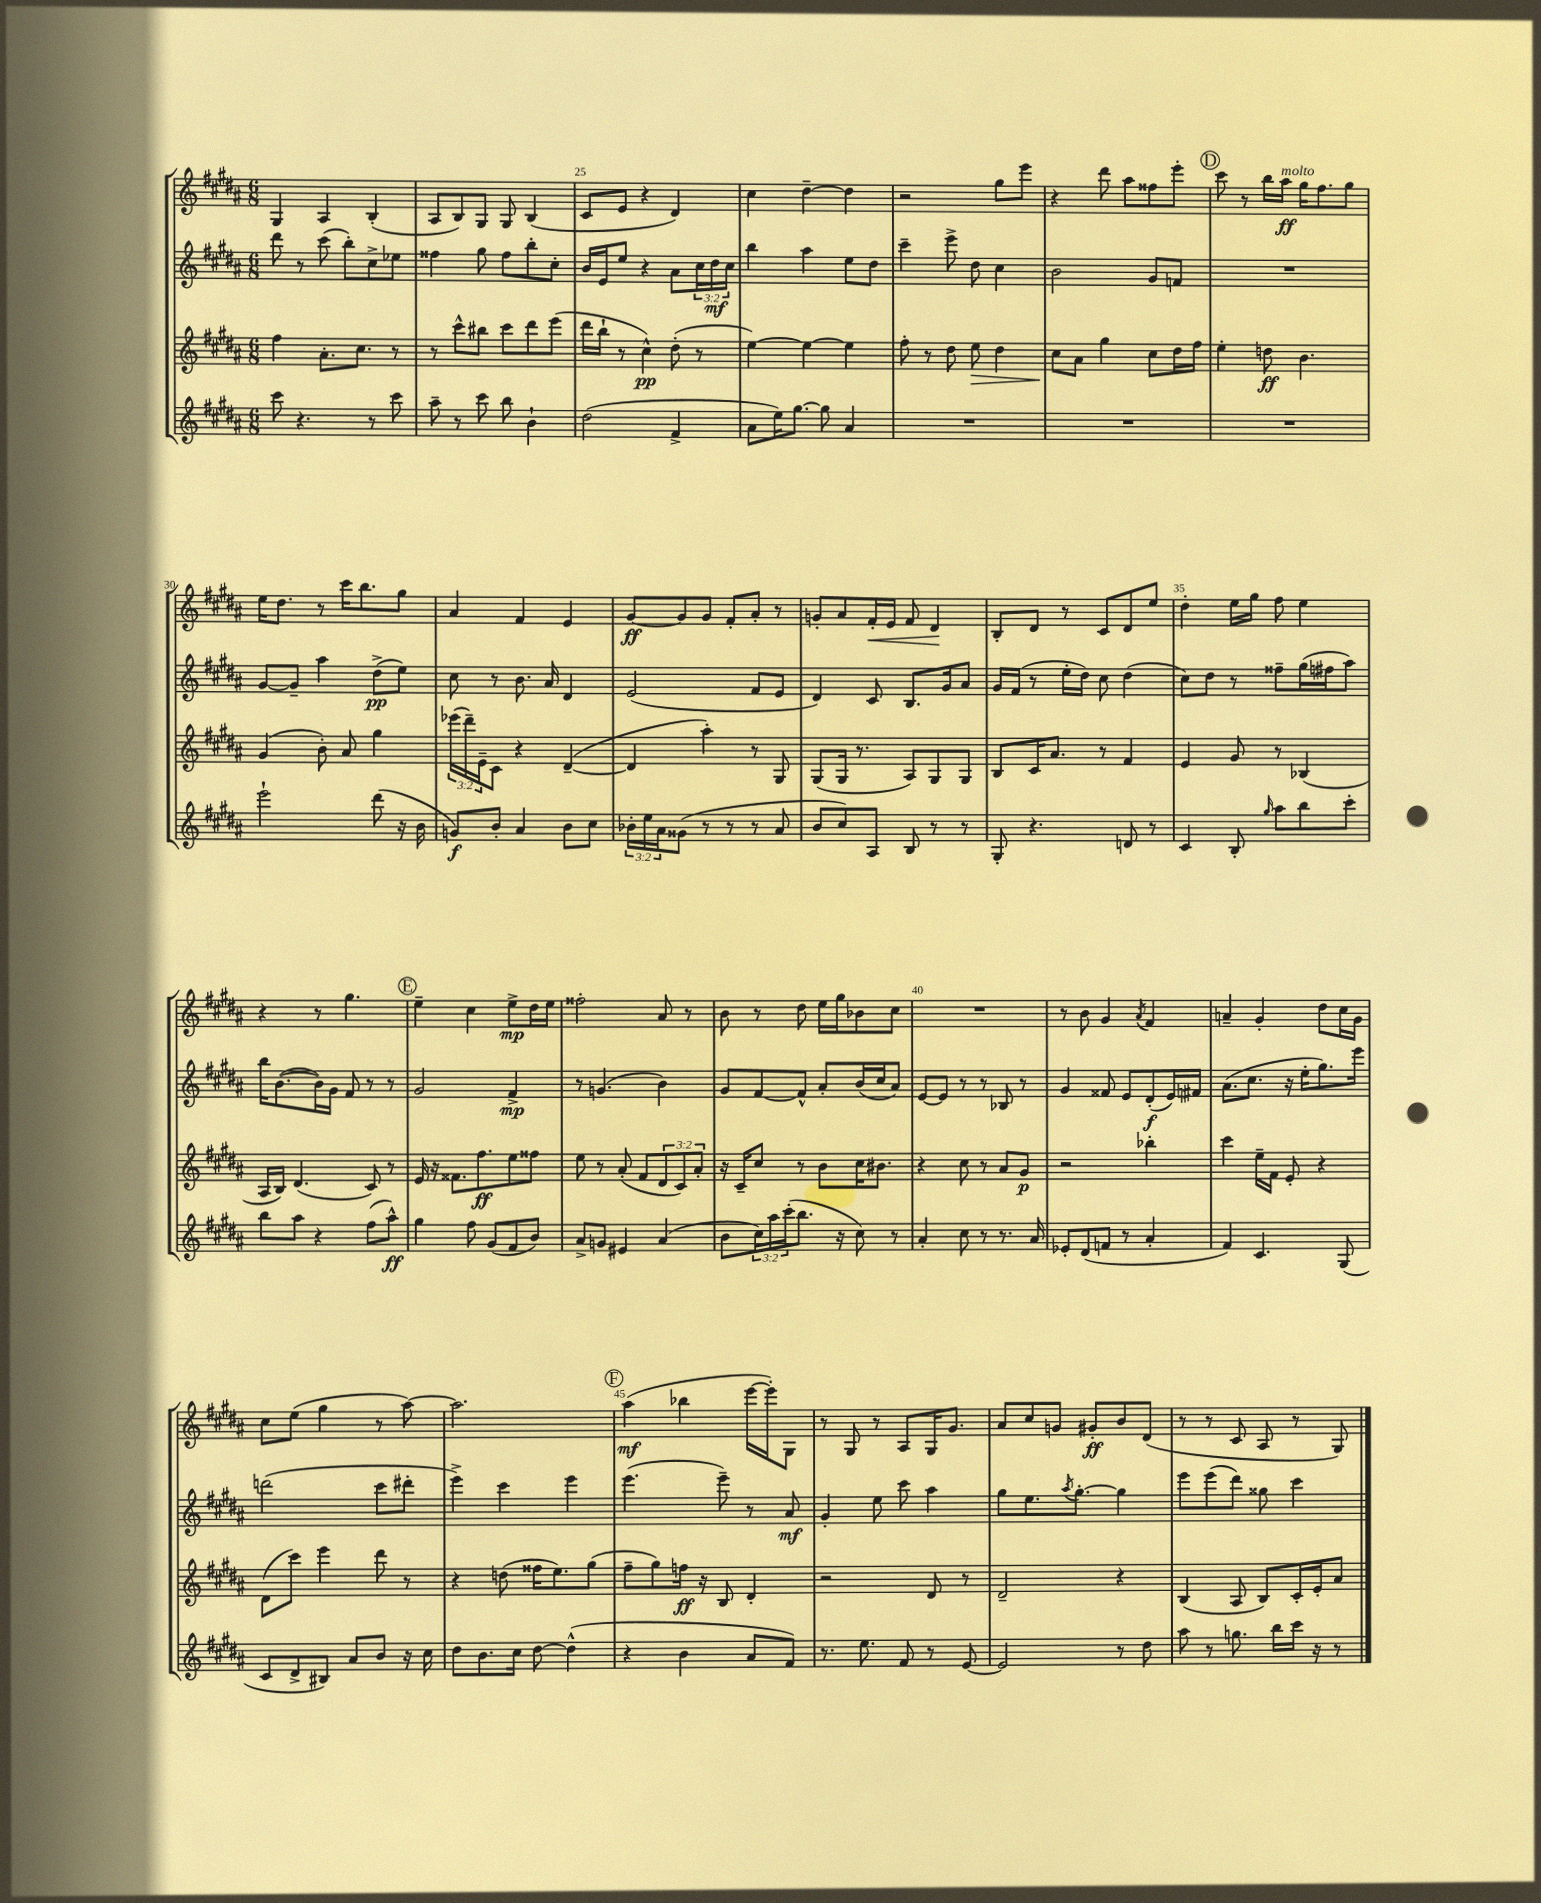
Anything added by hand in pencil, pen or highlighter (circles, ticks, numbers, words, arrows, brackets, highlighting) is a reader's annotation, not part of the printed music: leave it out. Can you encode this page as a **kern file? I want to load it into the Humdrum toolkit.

**kern	**dynam	**kern	**dynam	**kern	**dynam	**kern	**dynam
*part4	*part4	*part3	*part3	*part2	*part2	*part1	*part1
*staff4	*staff4	*staff3	*staff3	*staff2	*staff2	*staff1	*staff1
*clefG2	*	*clefG2	*	*clefG2	*	*clefG2	*
*k[f#c#g#d#a#]	*	*k[f#c#g#d#a#]	*	*k[f#c#g#d#a#]	*	*k[f#c#g#d#a#]	*
*M6/8	*	*M6/8	*	*M6/8	*	*M6/8	*
=23	=23	=23	=23	=23	=23	=23	=23
8ccc#\	.	4ff#\	.	8ddd#\	.	4G#/	.
4.r	.	.	.	8r	.	.	.
.	.	8.a#'\L	.	(8ccc#\	.	4A#/	.
.	.	.	.	8bb'\L)	.	.	.
.	.	8.cc#\J	.	.	.	.	.
8r	.	.	.	8cc#^\	.	(4B'/	.
8ccc#\	.	8r	.	8ee-X\J	.	.	.
=24	=24	=24	=24	=24	=24	=24	=24
8aa#~\	.	8r	.	4ff##X\	.	8A#/L	.
8r	.	8ccc#^^\L	.	.	.	8B/)	.
8ccc#\	.	8bb#X\J	.	8gg#\	.	8G#/J	.
8bb\	.	8ccc#\L	.	8ff##\L	.	8G#/	.
4b`\	.	8ddd#\	.	8bb'\	.	(4B/	.
.	.	(8eee\J	.	8cc#'\J	.	.	.
=25	=25	=25	=25	=25	=25	=25	=25
(2dd#\	.	16ddd#\LL	.	16b/LL	.	8c#/L	.
.	.	16bb`\JJ	.	16e/J	.	.	.
.	.	8r	.	8ee/J	.	8e/J	.
.	.	4cc#^^\)	pp	4r	.	4r	.
4f#^/	.	(8dd#'\	.	8a#\L	.	4d#/)	.
.	.	8r	.	24cc#\L	.	.	.
.	.	.	.	24dd#\	mf	.	.
.	.	.	.	24cc#\JJ	.	.	.
=26	=26	=26	=26	=26	=26	=26	=26
8a#\L	.	[4ee\)	.	4bb\	.	4cc#\	.
16ee\K)	.	.	.	.	.	.	.
[8.gg#\J	.	.	.	.	.	.	.
.	.	4ee\_	.	4aa#\	.	[4dd#~\	.
8gg#\]	.	.	.	.	.	.	.
4a#/	.	4ee\]	.	8ee\L	.	4dd#\]	.
.	.	.	.	8dd#\J	.	.	.
=27	=27	=27	=27	=27	=27	=27	=27
2.r	.	8ff#'\	.	4ccc#~\	.	2r	.
.	.	8r	.	.	.	.	.
.	.	8dd#\	.	8eee^\	.	.	.
!	!	!	!LO:HP:b	!	!	!	!
.	.	8ee\	>	8dd#\	.	.	.
.	.	4dd#\	.	4cc#\	.	8gg#\L	.
.	.	.	.	.	.	8eee\J	.
=28	=28	=28	=28	=28	=28	=28	=28
2.r	.	8cc#\L	.	2b\	.	4r	.
.	.	8a#\J	]	.	.	.	.
.	.	4gg#\	.	.	.	8ddd#\	.
.	.	.	.	.	.	8aa#\L	.
.	.	8cc#\L	.	8g#/L	.	8ff##X\	.
.	.	16dd#\L	.	8fn/J	.	8eee'\J	.
.	.	16ff#\JJ	.	.	.	.	.
!!LO:REH:place=s1:t=D
=29	=29	=29	=29	=29	=29	=29	=29
2.r	.	4ee'\	.	2.r	.	8ccc#\	.
.	.	.	.	.	.	8r	.
.	.	8ddn\	ff	.	.	16bb\LL	.
!	!	!	!	!	!	!LO:TX:a:i:t=molto	!
.	.	.	.	.	.	16aa#\JJ	ff
.	.	4.b\	.	.	.	16gg#\KL	.
.	.	.	.	.	.	8.ff#\	.
.	.	.	.	.	.	8gg#\J	.
!!LO:LB:g=z
=30	=30	=30	=30	=30	=30	=30	=30
2eee`\	.	(4g#/	.	[8g#/L	.	16ee\KL	.
.	.	.	.	.	.	8.dd#\J	.
.	.	.	.	8g#~/J]	.	.	.
.	.	8b'\)	.	4aa#\	.	8r	.
.	.	8a#/	.	.	.	16ccc#\KL	.
.	.	.	.	.	.	8.bb\	.
(8ddd#\	.	4gg#\	.	(8dd#^\L	pp	.	.
16r	.	.	.	8ee\J)	.	8gg#\J	.
16b\	.	.	.	.	.	.	.
=31	=31	=31	=31	=31	=31	=31	=31
8gn/L)	f	(24eee-X\LL	.	8cc#\	.	4a#/	.
.	.	24ddd#~\)	.	.	.	.	.
.	.	24e~\J	.	.	.	.	.
8b'/J	.	8c#\J	.	8r	.	.	.
4a#/	.	4r	.	8.b\	.	4f#/	.
.	.	.	.	16a#/	.	.	.
8b\L	.	([4d#~/	.	4d#/	.	4e/	.
8cc#\J	.	.	.	.	.	.	.
=32	=32	=32	=32	=32	=32	=32	=32
24b-X'\LL	.	4d#/]	.	(2e/	.	[8g#/L	ff
24ee\	.	.	.	.	.	.	.
24a#\J	.	.	.	.	.	.	.
(8g##X\J	.	.	.	.	.	8g#/]	.
8r	.	4aa#'\)	.	.	.	8g#/J	.
8r	.	.	.	.	.	8f#'/L	.
8r	.	8r	.	8f#/L	.	8a#'/J	.
8a#/	.	8G#/	.	8e/J	.	8r	.
=33	=33	=33	=33	=33	=33	=33	=33
8b/L	.	(8G#/L	.	4d#/)	.	8gn'/L	.
8cc#/)	.	16G#/Jk	.	.	.	8a#/	.
.	.	8.r	.	.	.	.	.
!	!	!	!	!	!	!	!LO:HP:b
8A#/J	.	.	.	8c#/	.	16f#'/L	<
.	.	.	.	.	.	16e/JJ	.
8B/	.	8A#/L)	.	8.B/L	.	8f#/	.
8r	.	8G#/	.	.	.	4d#/	.
.	.	.	.	16g#/k	.	.	.
8r	.	8G#/J	.	8a#/J	.	.	.
.	.	.	.	.	.	.	[
=34	=34	=34	=34	=34	=34	=34	=34
8G#'/	.	8B/L	.	16g#/LL	.	8B'/L	.
.	.	.	.	(16f#/JJ	.	.	.
4.r	.	16c#/K	.	8r	.	8d#/J	.
.	.	8.a#/J	.	.	.	.	.
.	.	.	.	16ee'\LL	.	8r	.
.	.	.	.	16dd#\JJ)	.	.	.
.	.	8r	.	8cc#\	.	8c#/L	.
8dn/	.	4f#/	.	(4dd#\	.	8d#/	.
8r	.	.	.	.	.	8ee/J	.
=35	=35	=35	=35	=35	=35	=35	=35
4c#/	.	4e/	.	8cc#\L)	.	4dd#'\	.
.	.	.	.	8dd#\J	.	.	.
8B'/	.	8g#/	.	8r	.	16ee\LL	.
.	.	.	.	.	.	16gg#\JJ	.
16qqgg#/	.	.	.	.	.	.	.
8aa#\L	.	8r	.	8ff##X~\L	.	8ff#\	.
8bb\	.	(4B-X/	.	(16gg#\L	.	4ee\	.
.	.	.	.	16ff#X\J	.	.	.
8ccc#'\J	.	.	.	8aa#\J)	.	.	.
!!LO:LB:g=z
=36	=36	=36	=36	=36	=36	=36	=36
8bb\L	.	16A#/LL	.	16bb\KL	.	4r	.
.	.	16B/JJ)	.	([8.b\	.	.	.
8aa#\J	.	(4.d#/	.	.	.	.	.
4r	.	.	.	16b\L])	.	8r	.
.	.	.	.	16g#\JJ	.	.	.
.	.	.	.	8f#/	.	4.gg#\	.
(8ff#\L	.	8c#/)	.	8r	.	.	.
8aa#^^\J)	ff	8r	.	8r	.	.	.
!!LO:REH:place=s1:t=E
=37	=37	=37	=37	=37	=37	=37	=37
4gg#\	.	16e/	.	2g#/	.	4ee~\	.
.	.	16r	.	.	.	.	.
.	.	8.f##X\L	.	.	.	.	.
8ff#\	.	.	.	.	.	4cc#\	.
.	.	8.ff#\	ff	.	.	.	.
(8g#/L	.	.	.	.	.	.	.
8f#/	.	8ee\	.	4f#^/	mp	8ee^\L	mp
8b/J)	.	8ff##X\J	.	.	.	16dd#\L	.
.	.	.	.	.	.	16ee\JJ	.
=38	=38	=38	=38	=38	=38	=38	=38
8a#^/L	.	8ee\	.	8r	.	2ff##X'\	.
8gn/J	.	8r	.	(4.gn/	.	.	.
4e#X/	.	(8a#'/	.	.	.	.	.
.	.	8f#/L	.	.	.	.	.
(4a#/	.	12d#/	.	4b\)	.	8a#/	.
.	.	12c#/)	.	.	.	.	.
.	.	.	.	.	.	8r	.
.	.	12a#'/J	.	.	.	.	.
=39	=39	=39	=39	=39	=39	=39	=39
8b\L	.	16r	.	8g#/L	.	8b\	.
.	.	16c#~/KL	.	.	.	.	.
24cc#\L)	.	8cc#/J	.	[8f#/	.	8r	.
24aa#\	.	.	.	.	.	.	.
(24ccc#'\J	.	.	.	.	.	.	.
8.bb\J	.	8r	.	8f#^^/J]	.	8dd#\	.
.	.	8b\L	.	8a#'/L	.	16ee\LL	.
16r	.	.	.	.	.	16gg#\J	.
8cc#\)	.	16cc#\K	.	(16b/L	.	8b-X\	.
.	.	8.b#X\J	.	16cc#/J	.	.	.
8r	.	.	.	8a#/J)	.	8cc#\J	.
=40	=40	=40	=40	=40	=40	=40	=40
4a#'/	.	4r	.	[8e/L	.	2.r	.
.	.	.	.	8e/J]	.	.	.
8cc#\	.	8cc#\	.	8r	.	.	.
8r	.	8r	.	8r	.	.	.
8.r	.	8a#/L	.	8B-X/	.	.	.
.	.	8g#/J	p	8r	.	.	.
16a#/	.	.	.	.	.	.	.
=41	=41	=41	=41	=41	=41	=41	=41
8e-X'/L	.	2r	.	4g#/	.	8r	.
(8d#/	.	.	.	.	.	8b\	.
8fn/J	.	.	.	8f##X/	.	4g#/	.
8r	.	.	.	8e/L	.	.	.
.	.	.	.	.	.	8qa#/	.
4a#'/	.	4bb-X'\	.	(8d#'/	f	4f#/	.
.	.	.	.	16e/L)	.	.	.
.	.	.	.	16f#X/JJ	.	.	.
=42	=42	=42	=42	=42	=42	=42	=42
4f#/)	.	4ccc#\	.	(8.a#\L	.	4an~/	.
.	.	.	.	8.cc#\J	.	.	.
4.c#/	.	16ee~\LL	.	.	.	4g#'/	.
.	.	16f#\JJ	.	.	.	.	.
.	.	8e'/	.	16r	.	.	.
.	.	.	.	16ee'\KL	.	.	.
.	.	4r	.	8.gg#\)	.	8dd#\L	.
(8G#/	.	.	.	.	.	16cc#\L	.
.	.	.	.	16eee\Jk	.	16g#\JJ	.
!!LO:LB:g=z
=43	=43	=43	=43	=43	=43	=43	=43
8c#/L	.	(8d#\L	.	(2dddn\	.	8cc#\L	.
8d#^/	.	8ccc#\J)	.	.	.	(8ee\J	.
8B#X/J)	.	4eee\	.	.	.	4gg#\	.
8a#/L	.	.	.	.	.	.	.
8b/J	.	8ddd#\	.	8ccc#\L	.	8r	.
16r	.	8r	.	8ddd#X'\J	.	[8aa#\)	.
16cc#\	.	.	.	.	.	.	.
=44	=44	=44	=44	=44	=44	=44	=44
8dd#\L	.	4r	.	4eee^\)	.	2.aa#\]	.
8.b\	.	.	.	.	.	.	.
.	.	(8ddn\	.	4ccc#\	.	.	.
16cc#\Jk	.	.	.	.	.	.	.
[8dd#\	.	16ff##X\KL	.	.	.	.	.
.	.	8.ee\)	.	.	.	.	.
(4dd#^^\]	.	.	.	4eee\	.	.	.
.	.	(8gg#\J	.	.	.	.	.
!!LO:REH:place=s1:t=F
=45	=45	=45	=45	=45	=45	=45	=45
4r	.	8ff#~\L	.	(4.eee\	.	(4aa#\	mf
.	.	8gg#\)	.	.	.	.	.
4b\	.	16ffn\Jk	ff	.	.	4bb-X\	.
.	.	16r	.	.	.	.	.
.	.	8B/	.	8eee~\)	.	.	.
8a#/L	.	4d#'/	.	8r	.	[16eee\LL	.
.	.	.	.	.	.	16eee'\J])	.
8f#/J)	.	.	.	8a#/	mf	8G#\J	.
=46	=46	=46	=46	=46	=46	=46	=46
8.r	.	2r	.	4g#'/	.	8r	.
.	.	.	.	.	.	8G#/	.
8.ee\	.	.	.	.	.	.	.
.	.	.	.	8ee\	.	8r	.
8f#/	.	.	.	8ccc#\	.	8A#/L	.
8r	.	8d#/	.	4aa#\	.	16G#/K	.
.	.	.	.	.	.	8.g#/J	.
[8e/	.	8r	.	.	.	.	.
=47	=47	=47	=47	=47	=47	=47	=47
2e/]	.	2d#~/	.	8gg#\L	.	8a#/L	.
.	.	.	.	8.ee\	.	8cc#/	.
.	.	.	.	.	.	8gn/J	.
.	.	.	.	8qaa#/	.	.	.
.	.	.	.	[8.gg#'\J	.	.	.
.	.	.	.	.	.	8g#X'/L	ff
8r	.	4r	.	4gg#\]	.	8b/	.
8dd#\	.	.	.	.	.	(8d#/J	.
=48	=48	=48	=48	=48	=48	=48	=48
8aa#\	.	(4B/	.	8eee\L	.	8r	.
8r	.	.	.	(8eee\	.	8r	.
8.ggn\	.	8A#/	.	8ddd#\J)	.	8c#/	.
.	.	8B/L)	.	8gg##X\	.	8A#/	.
16bb\LL	.	.	.	.	.	.	.
16ccc#\JJ	.	16c#'/L	.	4ccc#\	.	8r	.
16r	.	16e'/J	.	.	.	.	.
8r	.	8a#/J	.	.	.	8G#/)	.
==	==	==	==	==	==	==	==
*-	*-	*-	*-	*-	*-	*-	*-
